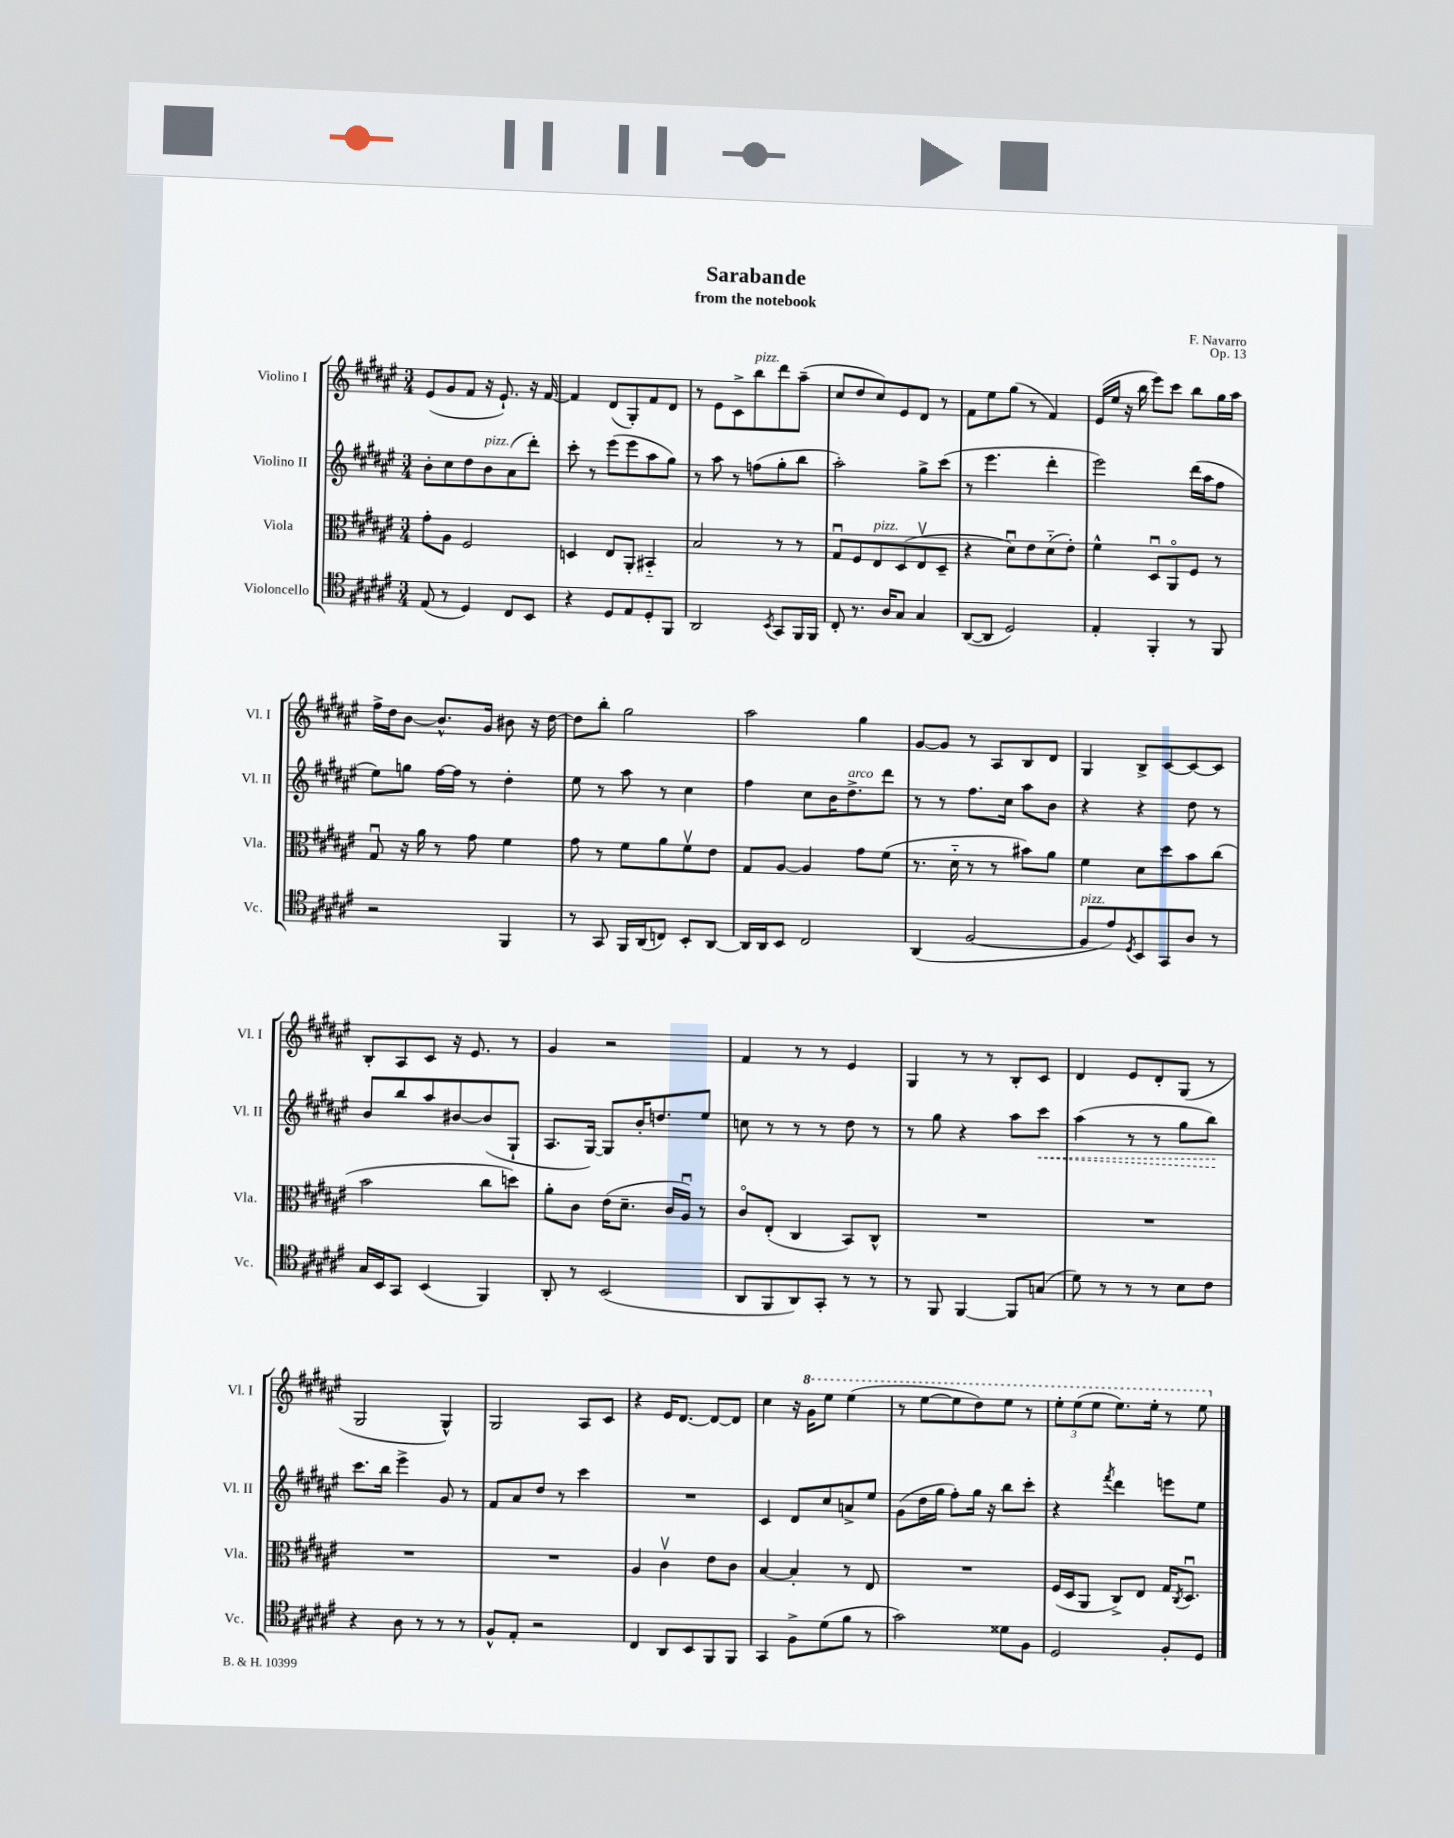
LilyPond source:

\header { title = "Sarabande" composer = "F. Navarro" subtitle = "from the notebook" opus = "Op. 13" }
<<
\new StaffGroup <<
\new Staff = "s0" \with { instrumentName = "Violino I" shortInstrumentName = "Vl. I" } {
    \clef treble \key fis \major \numericTimeSignature \time 3/4
    eis'8( gis'8 fis'8 r16 eis'8.-!) r16 fis'16~ |
    fis'4 dis'8( gis8-.) fis'8 dis'8 |
    r8 eis'8 cis'8-> b''8^\markup { \italic "pizz." } dis'''8 ais''8--( |
    cis''8 dis''8 cis''8) eis'8 dis'8 r8 |
    fis'8 eis''8 gis''8( r8 fis'4) |
    eis'16( eis''16 r16 b''16 eis'''8) cis'''8 b''8 gis''16 ais''16 |
    fis''16-> dis''16 b'8~ b'8.-^ gis'16 bis'8 r16 dis''16~ |
    dis''8 b''8-. gis''2 |
    ais''2 gis''4 |
    gis'8~ gis'8 r8 ais8 b8 dis'8 |
    gis4 b8-> cis'8~ cis'8~ cis'8 |
    b8-. ais8 cis'8 r16 eis'8. r8 |
    gis'4 r2 |
    fis'4 r8 r8 eis'4 |
    gis4 r8 r8 b8-. cis'8 |
    dis'4 eis'8 dis'8-. gis8( r8 |
    gis2 gis4-^) |
    gis2 ais8 cis'8 |
    r4 eis'16 dis'8.~ dis'8~ dis'8 |
    cis''4 r16 \ottava #1 gis''16 eis'''8 eis'''4( |
    r8 eis'''8~ eis'''8 dis'''8) eis'''8 r8 |
    \tuplet 3/2 { eis'''8-. eis'''8( eis'''8 } eis'''8.) eis'''16-. r8 eis'''8 \ottava #0 \bar "|." |
}
\new Staff = "s1" \with { instrumentName = "Violino II" shortInstrumentName = "Vl. II" } {
    \clef treble \key fis \major \numericTimeSignature \time 3/4
    b'8-. cis''8 dis''8 b'8^\markup { \italic "pizz." } ais'8( dis'''8-.) |
    cis'''8-. r8 eis'''8( eis'''8 ais''8 gis''8) |
    r8 ais''8 r8 f''8( gis''8-. b''8 |
    ais''2-.) gis''8-> cis'''8( |
    r8 eis'''4. dis'''4-. |
    eis'''2) dis'''16( ais''16 fis''8 |
    eis''8) g''8 fis''16~ fis''16 r8 dis''4-. |
    eis''8 r8 ais''8 r8 cis''4 |
    fis''4 cis''8 b'16 dis''8.->^\markup { \italic "arco" } dis'''8 |
    r8 r8 fis''8. cis''16 ais''8 b'8 |
    r4 r4 dis''8 r8 |
    b'8 b''8 ais''8 bis'8~ bis'8( gis8-! |
    ais8. gis16~) gis8 b'16-. d''8. eis''8 |
    c''8 r8 r8 r8 dis''8 r8 |
    r8 gis''8 r4 ais''8 \once \override Hairpin.style = #'dashed-line cis'''8\< |
    ais''4( r8 r8 gis''8 b''8\!) |
    cis'''8. b''16 eis'''4-> gis'8 r8 |
    fis'8 ais'8 dis''8 r8 cis'''4 |
    R2. |
    cis'4 dis'8 cis''8 a'8-> eis''8 |
    gis'8( dis''16 gis''16 fis''8-.) gis''16 r16 b''8 cis'''8-. |
    r4 \acciaccatura { fis'''8 } dis'''4 e'''8 eis''8 \bar "|." |
}
\new Staff = "s2" \with { instrumentName = "Viola" shortInstrumentName = "Vla." } {
    \clef alto \key fis \major \numericTimeSignature \time 3/4
    gis'8-. ais8 fis2 |
    d4 eis8 ais,8-. bis,4-_ |
    b2 r8 r8 |
    gis8\downbow fis8 eis8^\markup { \italic "pizz." } dis8( eis8\upbow dis8-- |
    r4 dis'8\downbow) eis'8 dis'8-_( eis'8-.) |
    fis'4-^ dis8\downbow ais,8\flageolet fis8 r8 |
    gis8\downbow r16 ais'16 r8 gis'8 fis'4 |
    gis'8 r8 fis'8 ais'8 fis'8\upbow eis'8 |
    gis8 ais8~ ais4 gis'8 fis'8( |
    r8. dis'16-_ r8 r8 bis'8) ais'8 |
    fis'4 dis'8 dis''8 b'8 cis''8( |
    b'2 cis''8 d''8) |
    ais'8-. cis'8 eis'16( dis'8.-- cis'16 ais16\downbow) r8 |
    cis'8\flageolet eis8-.( cis4 b,8) cis8-^ |
    R2. |
    R2. |
    R2. |
    R2. |
    ais4 cis'4\upbow eis'8 cis'8 |
    b4~ b4-. r8 eis8 |
    R2. |
    fis16( dis16 ais,8 cis8->) eis8 gis16 \acciaccatura { cis8 } dis8.\downbow \bar "|." |
}
\new Staff = "s3" \with { instrumentName = "Violoncello" shortInstrumentName = "Vc." } {
    \clef tenor \key fis \major \numericTimeSignature \time 3/4
    eis8( r8 dis4) cis8 b,8 |
    r4 dis8 eis8 dis8-. fis,8 |
    ais,2 \acciaccatura { b,8 } gis,8 fis,16 fis,16 |
    cis8-. r8. ais16 gis8 gis4 |
    ais,8~( ais,8 dis2) |
    eis4-. fis,4-. r8 fis,8 |
    r2 fis,4 |
    r8 gis,8 fis,16 ais,16( c8) b,8-. ais,8~ |
    ais,16 ais,16 b,8 cis2 |
    ais,4( fis2~ |
    fis8^\markup { \italic "pizz." } eis'8) \acciaccatura { dis8 } b,8 gis,8 ais8 r8 |
    gis16 b,16 gis,8 b,4( fis,4) |
    ais,8-. r8 b,2( |
    ais,8 fis,8 ais,8) gis,8-. r8 r8 |
    r8 fis,8 fis,4~ fis,8 g8( |
    dis'8) r8 r8 r8 b8 cis'8 |
    r4 ais8 r8 r8 r8 |
    fis8-^ eis8-. r2 |
    cis4 ais,8 b,8 fis,8 fis,8 |
    gis,4 fis8-> dis'8( fis'8 r8 |
    gis'2) disis'8 fis8 |
    dis2 fis8-. dis8 \bar "|." |
}
>>
>>
\layout { \context { \Score \remove "Bar_number_engraver" } }
